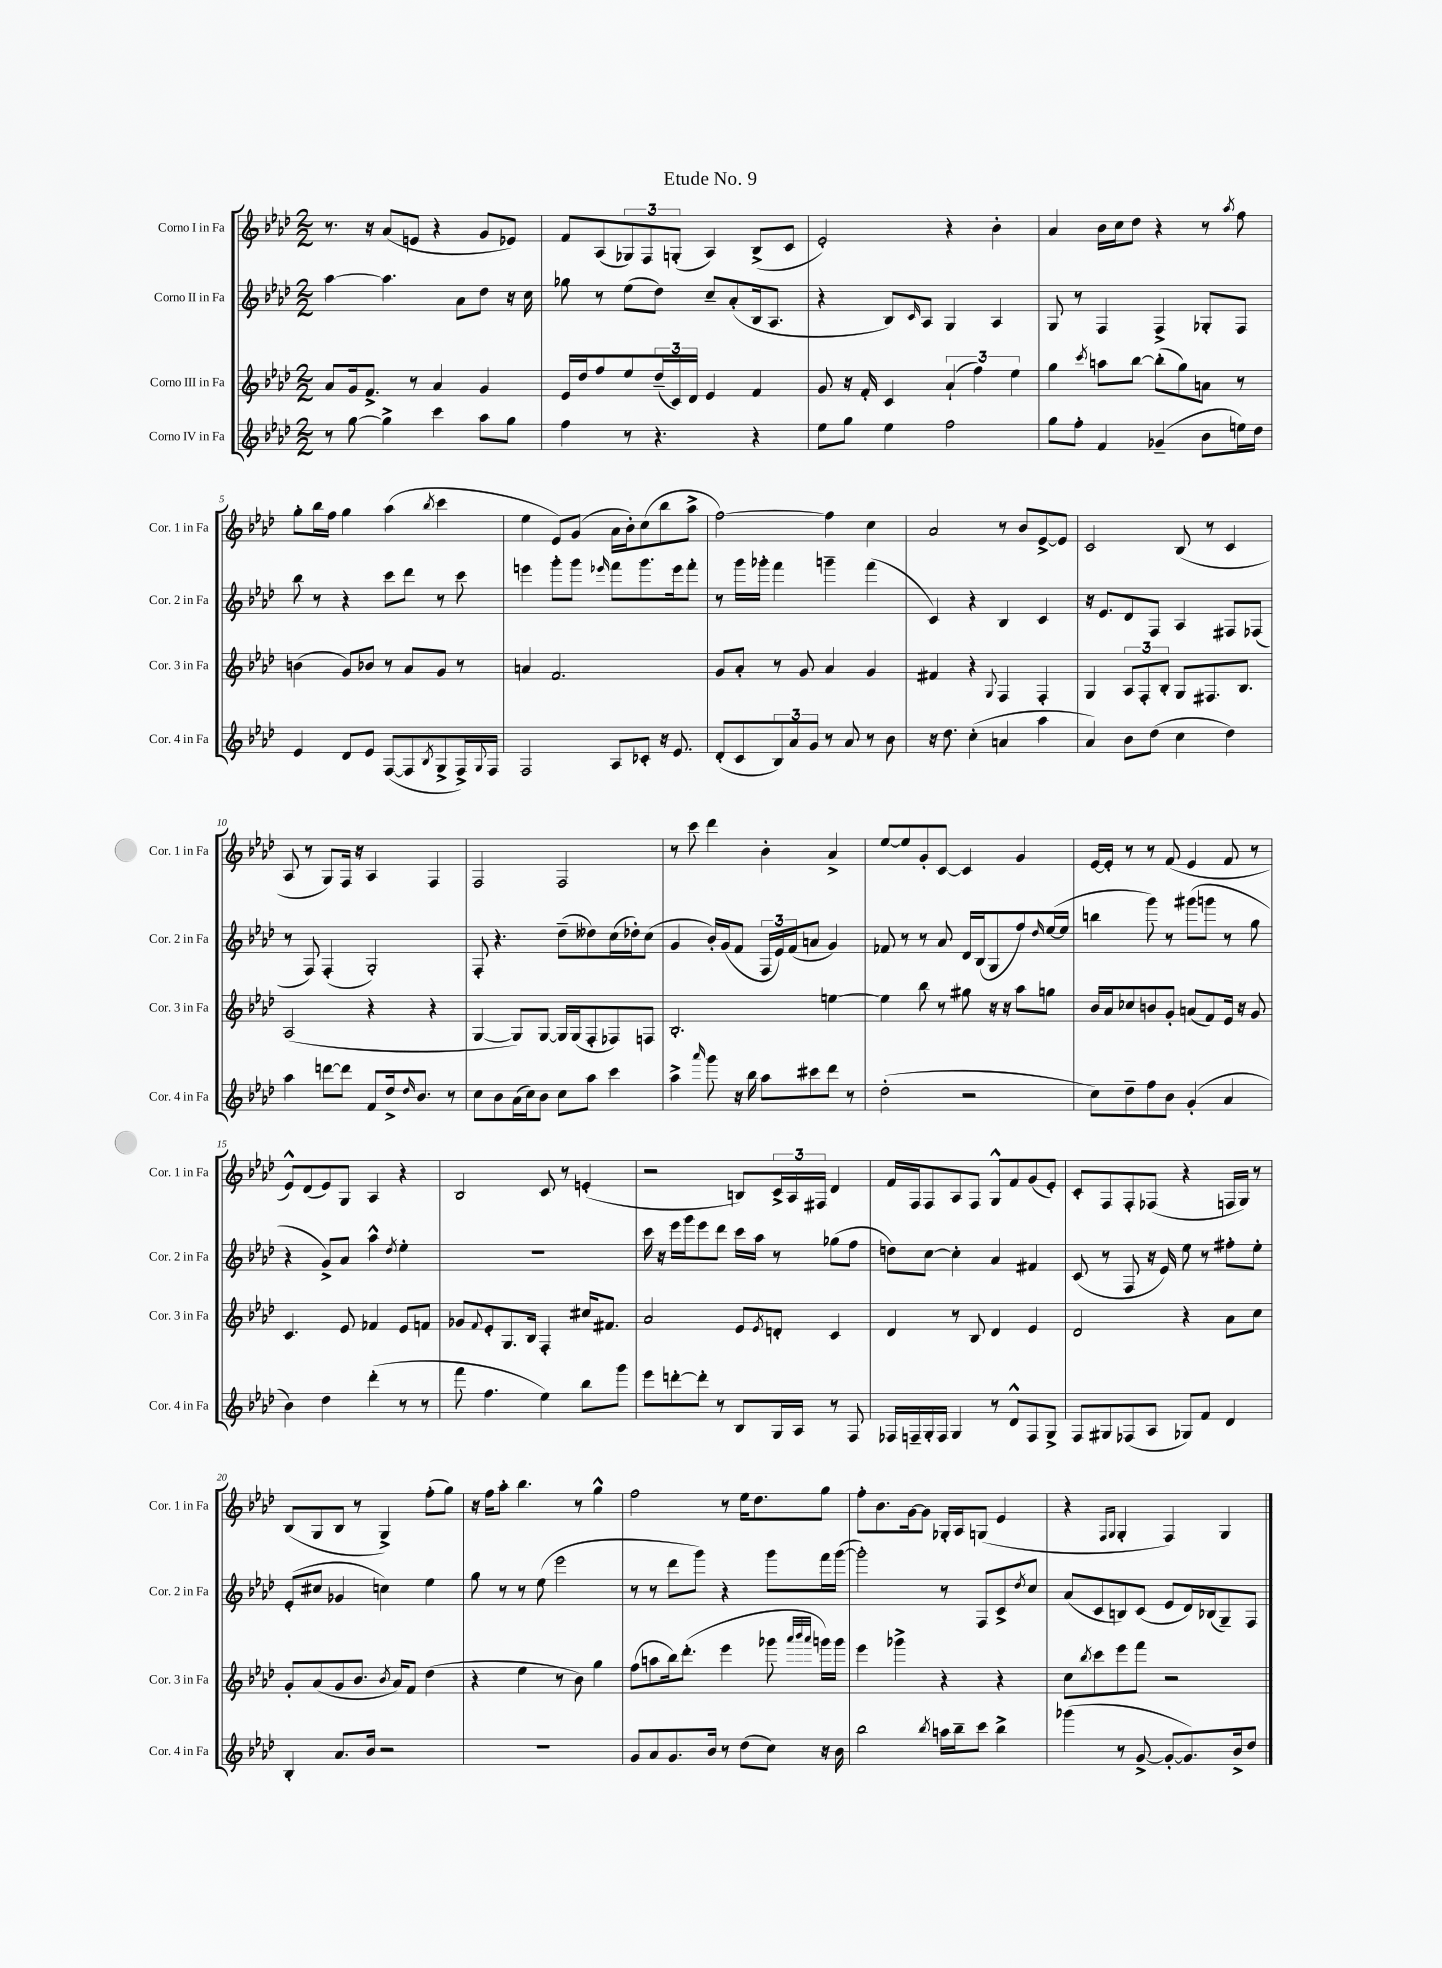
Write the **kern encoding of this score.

**kern	**kern	**kern	**kern
*staff4	*staff3	*staff2	*staff1
*clefG2	*clefG2	*clefG2	*clefG2
*k[b-e-a-d-]	*k[b-e-a-d-]	*k[b-e-a-d-]	*k[b-e-a-d-]
*M2/2	*M2/2	*M2/2	*M2/2
8r	8a-	[4aa-	8.r
[8gg	16g	.	.
.	8.f^	.	16r
4gg^]	.	4.aa-]	(8a-
.	8r	.	8e
4ccc	4a-	.	4r
.	.	8a-	.
8aa-	4g	8dd-	8g
8gg	.	16r	8e-)
.	.	16cc	.
=	=	=	=
4ff	16e-	8gg-	8f
.	16dd-	.	.
.	8ff	8r	(8A-
8r	8ee-	(8ee-	12G-)
.	.	.	12F
4.r	(24dd-~	8dd-)	.
.	24c)	.	(12G'
.	24d-	.	.
.	4e-	8cc~	4A-)
.	.	(8a-'	.
4r	4f	16B-	(8B-^
.	.	8.A-	.
.	.	.	8c
=	=	=	=
8ee-	8g	4r	2e-')
8gg	16r	.	.
.	16f'	.	.
4ee-	4c	8B-)	.
.	.	16qqc	.
.	.	8A-	.
2ff	(6a-`	4G	4r
.	6ff)	.	.
.	.	4A-	4b-'
.	6ee-	.	.
=	=	=	=
8gg	4gg	8G	4a-
8ff'	.	8r	.
.	8qccc	.	.
4f	8aa	4F	16b-
.	.	.	16cc
.	[8bb-	.	8dd-
(4g-~	(8bb-']	4F^	4r
.	8gg)	.	.
8b-	8a	8G-'	8r
.	.	.	8qaa-
16ee)	8r	8F	8ff
16dd-	.	.	.
=	=	=	=
4e-	(4b	8bb-	8gg'
.	.	8r	16bb-
.	.	.	16ff
8d-	8g)	4r	4gg
8e-	8b-	.	.
([8F	8r	8ccc	(4aa-
8F]	8a-	8ddd-	.
8qB-	.	.	8qbb-
8G^	8g	8r	4ccc
16F^)	8r	8ccc	.
8qqG	.	.	.
16F	.	.	.
=	=	=	=
2F	4a	4eee	4ee-
.	2.f	8ggg'	8e-)
.	.	8ggg	(8g
.	.	16qqeee-	.
8A-	.	8fff	16a-
.	.	.	16b-')
8c-'	.	8.ggg	(8cc
16r	.	.	8bb-
8.e-	.	16eee-	.
.	.	8fff'	8aa-^
=	=	=	=
(8d-'	8g	8r	[2ff)
8c	8a-'	16ggg	.
.	.	16ggg-'	.
12B-)	8r	4fff	.
12a-	.	.	.
.	8g	.	.
12g	.	.	.
8r	4a-	4ggg~	4ff]
8a-	.	.	.
8r	4g	(4fff	4cc
8b-	.	.	.
=	=	=	=
16r	4f#	4c)	2a-
8.dd-	.	.	.
(4cc'	4r	4r	.
.	8qqG	.	.
4a	4F	4B-	8r
.	.	.	8b-
4aa-	4F'	4c	[8e-^
.	.	.	8e-]
=	=	=	=
4a-)	4G	16r	2c
.	.	8.e-	.
8b-	12A-	8d-	.
.	12F'	.	.
(8dd-	.	8F	.
.	12B-'	.	.
4cc	8G	4A-	(8B-
.	8.F#	.	8r
4dd-)	.	8F#	4c
.	8.B-	.	.
.	.	(8F-	.
=	=	=	=
4aa-	(2A-	8r	8A-
.	.	8F)	8r
[8ddd	.	(4F'	8G)
8ddd]	.	.	16F
.	.	.	16r
8f	4r	2G')	4A-
16dd-^	.	.	.
16qqdd-	.	.	.
8.b-	.	.	.
.	4r	.	4F
8r	.	.	.
=	=	=	=
8cc	[4G	8F'	2F
8b-	.	4.r	.
(16a-	8G])	.	.
16cc)	.	.	.
8b-	[8G	.	.
8cc	16G]	(8dd-~	2F
.	(16G	.	.
8aa-	8F'	8dd--)	.
4ccc	8F-)	(16cc	.
.	.	16dd-')	.
.	8F	(8cc	.
=	=	=	=
4aa-^	2.B-'	4g	8r
.	.	.	8ccc
16qqaaa-	.	.	.
8ggg	.	16b-')	4ddd-
.	.	(16g	.
16r	.	8f	.
16bb-	.	.	.
8aa-	.	24F	4b-'
.	.	24e-)	.
.	.	(24f	.
8ccc#	.	8a	.
8ddd-	[4ee	4g)	4a-^
8r	.	.	.
=	=	=	=
(2dd-'	4ee]	8f-	[8ee-
.	.	8r	8ee-]
.	8bb-	8r	8g'
.	8r	8a-	[8c
2r	8gg#	16d-	4c]
.	.	(16B-	.
.	16r	8G	.
.	16r	.	.
.	8aa-	8ff)	4g
.	.	16qqdd-	.
.	8gg	([16ee-	.
.	.	16ee-]	.
=	=	=	=
8cc)	16b-	4bb	[16e-
.	16a-	.	16e-']
8dd-~	8cc-	.	8r
8ff	8b	8ggg)	8r
8b-	8g'	8r	(8f
(4g'	(8a	(8ggg#	4e-
.	8f)	8ggg	.
4a-	16e-	8r	8f
.	16r	.	.
.	8g	8gg	8r
=	=	=	=
4b-)	4.c	4r	8e-^^)
.	.	.	(8d-
4dd-	.	8g^)	8e-)
.	8e-	8a-	8G
(4ddd-'	4f-	4aa-^^	4A-
.	.	8qdd-	.
8r	8e-	4ee-'	4r
8r	8f	.	.
=	=	=	=
8fff	8g-	1r	2B-
.	8qqf	.	.
4.ff	8e-'	.	.
.	8.G	.	.
.	16B-	.	.
4ee-)	4F'	.	8c
.	.	.	8r
8bb-	16cc#	.	(4e'
.	8.f#	.	.
8ggg	.	.	.
=	=	=	=
8eee-	2a-	16ccc	2r
.	.	16r	.
[8ddd'	.	16eee-	.
.	.	16ggg	.
8ddd']	.	8eee-	.
8r	.	8ddd-	.
8B-	8e-	16ccc	8B)
.	.	16aa-	.
.	8qe-	.	.
16G	8d'	8r	24c^
.	.	.	24A-
16A-	.	.	.
.	.	.	24F#
8r	4c	(8gg-	4d-
8F	.	8ff	.
=	=	=	=
16F-	4d-	8dd)	16f
16F~	.	.	16F
16G'	.	[8cc	8F
16F	.	.	.
4G	8r	4cc']	8A-
.	8B-	.	8F
8r	4d-	4a-	8G^^
8d-^^	.	.	8f
8F	4e-	4f#	(8g
8G^	.	.	8e-')
=	=	=	=
8F	2d-	(8c	8c'
8G#	.	8r	8F
(8F-	.	8F	8F'
8A-	.	16r	(8F-
.	.	16e-)	.
8G-)	4r	8ee-	4r
8f	.	8r	.
4d-	8a-	8ff#'	16F
.	.	.	16G)
.	8cc	8ee-'	8r
=	=	=	=
4B-'	8g'	(8e-'	(8B-
.	(8a-	8cc#	8G
8.a-	8g	4g-	8B-
.	8.b-	.	8r
16b-	.	.	.
2r	.	4cc)	4G^)
.	8qb-	.	.
.	16a-)	.	.
.	8f	.	.
.	(4dd-	4ee-	(8ff'
.	.	.	8gg)
=	=	=	=
1r	4r	8gg	16r
.	.	.	16ff
.	.	8r	8aa-'
.	4ee-	8r	4.bb-
.	.	(8ee-	.
.	8r	2eee-	.
.	8b-)	.	8r
.	4gg	.	4gg^^
=	=	=	=
8g	(8ff	8r	2ff
8a-	8aa	8r	.
8.g	16bb-)	8ddd-	.
.	(8.ddd-'	.	.
.	.	8ggg)	.
16b-	.	.	.
8r	4eee-	4r	8r
(8dd-	.	.	16ee-
.	.	.	8.dd-
8cc)	8ggg-	8ggg	.
.	32qqaaa-	.	.
.	32qqbbb-	.	.
.	32qqaaa-	.	.
16r	16ggg)	16fff	8gg
16b-	16ggg	([16ggg	.
=	=	=	=
2bb-	4eee-	2ggg'])	8ff'
.	.	.	8.b-
.	4ggg-^	.	.
.	.	.	[16g
.	.	.	8g]
8qbb-	.	.	.
16aa	4r	8r	16G-'
16bb-~	.	.	16A-
8ccc	.	8F	(8G
4bb-^	4r	8c^	4e-
.	.	8qdd-	.
.	.	8cc	.
=	=	=	=
(4ggg-	8cc	(8a-	4r
.	8qbb-	.	.
.	8ccc	8c	.
.	.	.	16qqF
.	.	.	16qqG
8r	8eee-	8B)	4G'
[8g^	8fff	(8c	.
8g'_	2r	8e-	4F)
8.g])	.	16d-)	.
.	.	(16B-	.
.	.	8G~)	4G
16b-^	.	.	.
8dd-	.	8F	.
==	==	==	==
*-	*-	*-	*-
